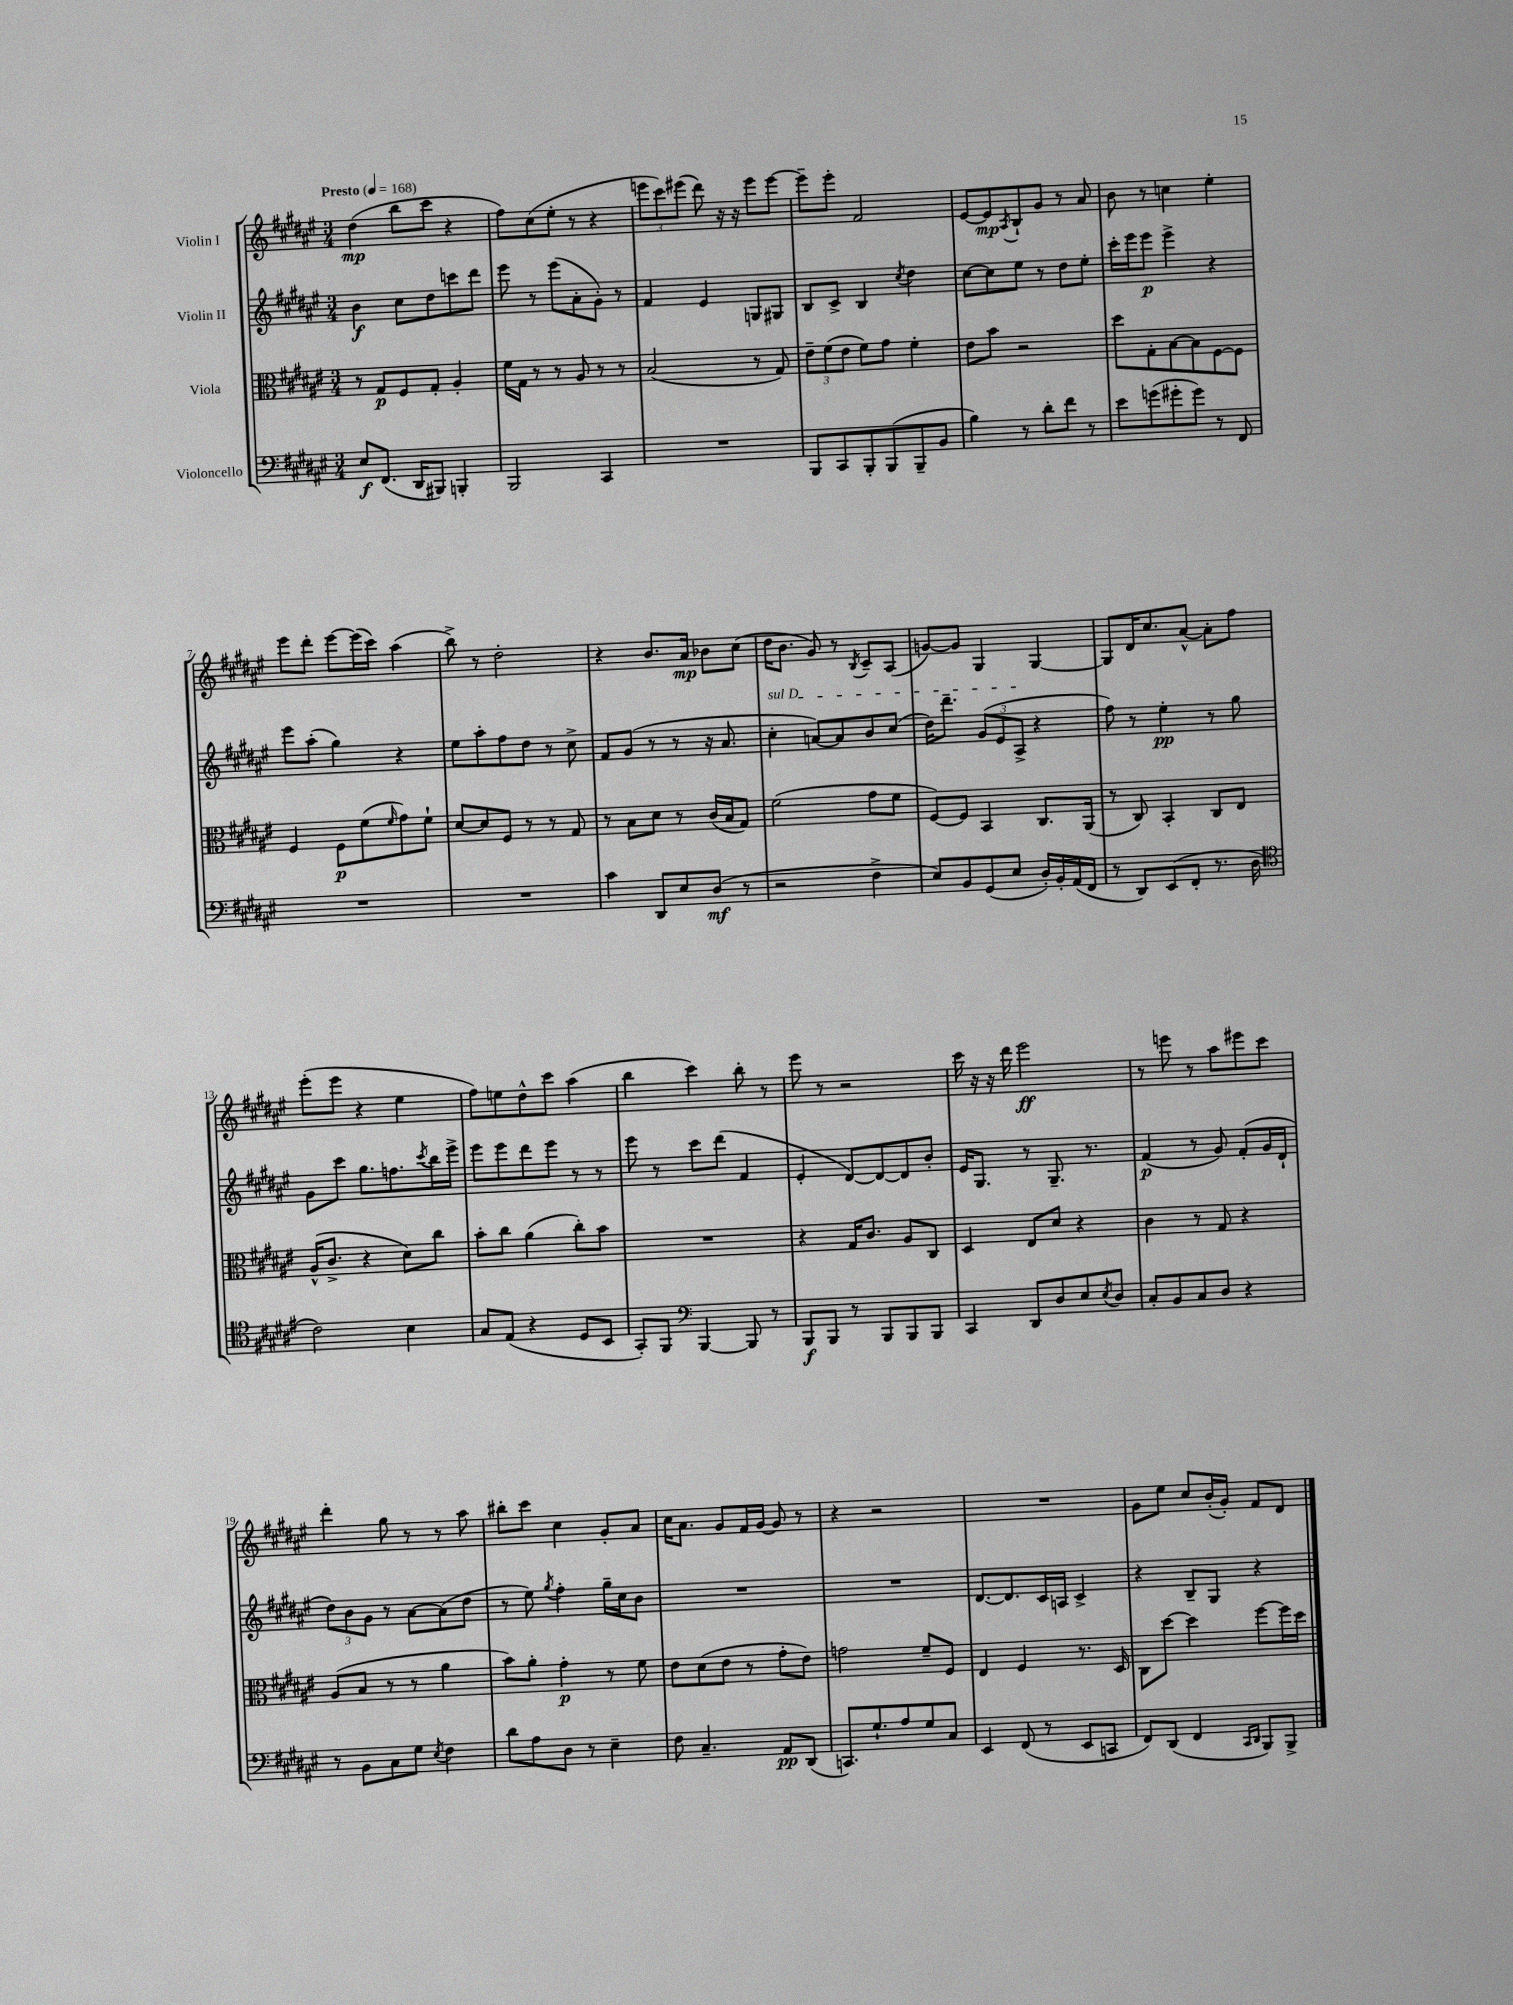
<<
\new StaffGroup <<
\new Staff = "s0" \with { instrumentName = "Violin I" } {
    \clef treble \key fis \major \numericTimeSignature \time 3/4 \tempo "Presto" 4 = 168
    dis''4\mp( b''8 cis'''8 r4 |
    fis''8) cis''8( eis''8-. r8 r4 |
    \tuplet 3/2 { e'''8 cis'''8) eis'''8( } dis'''8) r16 r16 eis'''8 eis'''8~ |
    eis'''8-- eis'''8-. fis'2 |
    eis'8~ eis'8\mp \acciaccatura { ais8 } b8-! gis'8 r8 ais'8 |
    b'8 r8 c''4 eis''4-. |
    eis'''8 dis'''8-. eis'''8~ eis'''16( cis'''16) ais''4( |
    b''8->) r8 dis''2-. |
    r4 b'8. ais'16\mp bes'8 cis''8( |
    dis''16 b'8. gis'8) r8 \acciaccatura { b8 } cis'8-- ais8( |
    g'8~) g'8 gis4 gis4~ |
    gis8 dis'16 cis''8. ais'8~-^ ais'8-. fis''8 |
    eis'''8-.( eis'''8 r4 eis''4 |
    fis''8) e''8 dis''8-^ cis'''8 ais''4( |
    b''4 cis'''4) b''8-. r8 |
    eis'''8 r8 r2 |
    cis'''16 r16 r16 dis'''16 eis'''2\ff |
    r8 e'''8 r8 ais''8 eis'''8 cis'''8 |
    dis'''4-. gis''8 r8 r8 ais''8 |
    bis''8-. cis'''8 cis''4 gis'8-. ais'8 |
    cis''16 ais'8. gis'8 fis'16 gis'16~ gis'8 r8 |
    r4 r2 |
    R2. |
    gis'8 eis''8 cis''8 b'16-.( gis'16-.) fis'8 dis'8 \bar "|." |
}
\new Staff = "s1" \with { instrumentName = "Violin II" } {
    \clef treble \key fis \major \numericTimeSignature \time 3/4
    b'4\f cis''8 dis''8 c'''8 dis'''8 |
    eis'''8 r8 eis'''8( ais'8-. gis'8-.) r8 |
    fis'4 eis'4 g8 gis8 |
    b8 cis'8-> b4 \acciaccatura { cis''8 } dis''4 |
    cis''8~ cis''8 eis''8 r8 dis''8 eis''8-. |
    cis'''16-. eis'''16 eis'''8\p eis'''4-> r4 |
    eis'''8 ais''8-.( gis''4) r4 |
    eis''8 ais''8-. fis''8 dis''8 r8 cis''8-> |
    fis'8 gis'8( r8 r8 r16 ais'8. |
    \once \override TextSpanner.bound-details.left.text = \markup { \italic "sul D" } cis''4-.\startTextSpan a'8~) a'8 b'8 cis''8( |
    dis''16) dis'''8.-- \tuplet 3/2 { gis'8( eis'8 ais8->\stopTextSpan } r4 |
    fis''8) r8 eis''4-.\pp r8 gis''8 |
    gis'8 cis'''8 gis''8. f''8. \acciaccatura { cis'''8 } b''16 eis'''16-> |
    eis'''8 eis'''8 dis'''8 eis'''8 r8 r8 |
    eis'''8 r8 cis'''8 dis'''8( fis'4 |
    eis'4-. dis'8~) dis'8~ dis'8 b'8-. |
    eis'16 gis8. r8 gis8.-- r8. |
    fis'4\p( r8 gis'8) fis'8-.( gis'16 dis'16-! |
    \tuplet 3/2 { dis''8) b'8 gis'8 } r8 ais'8~ ais'8( dis''8 |
    r8 eis''8) \acciaccatura { gis''8 } fis''4-. gis''16-- cis''16 b'8 |
    R2. |
    R2. |
    dis'8.~ dis'8. cis'16 a16 cis'4-> |
    r4 b8-- gis8 r4 \bar "|." |
}
\new Staff = "s2" \with { instrumentName = "Viola" } {
    \clef alto \key fis \major \numericTimeSignature \time 3/4
    r8 gis8\p fis8 gis8-. ais4-. |
    fis'16 gis16 r8 r8 ais8 r8 r8 |
    b2( r8 gis8) |
    \tuplet 3/2 { eis'8-- fis'8( eis'8 } fis'8) gis'8 fis'4-. |
    eis'8 b'8 r2 |
    dis''8 gis8-. b8~ b8 fis8~ fis8 |
    fis4 fis8\p fis'8( \grace { fis'16 } gis'8) fis'8-! |
    dis'8~ dis'8 fis8 r8 r8 gis8 |
    r8 b8 dis'8 r8 cis'16( b16 gis8) |
    fis'2( gis'8 fis'8 |
    fis8~) fis8 b,4 cis8. ais,16( |
    r8 cis8) b,4-. cis8 eis8 |
    ais16-^( cis'8.-> r4 dis'8) cis''8 |
    b'8-. cis''8 ais'4( cis''8-.) b'8 |
    R2. |
    r4 gis16 cis'8. ais8 cis8 |
    dis4 eis8 dis'8 r4 |
    cis'4 r8 gis8 r4 |
    ais8( b8 r8 r8 ais'4 |
    b'8) ais'8-. gis'4-.\p r8 fis'8 |
    eis'8 dis'8( eis'8 r8 gis'8-. eis'8) |
    g'2 fis'8-- fis8 |
    eis4 fis4 r8. dis16 |
    cis8 dis''8~ dis''4 fis''8~ fis''16 dis''16 \bar "|." |
}
\new Staff = "s3" \with { instrumentName = "Violoncello" } {
    \clef bass \key fis \major \numericTimeSignature \time 3/4
    eis8\f fis,8.( dis,16 bis,,8) b,,4-. |
    b,,2 cis,4 |
    R2. |
    b,,8 cis,8 b,,8-. b,,8( b,,8-- b,8 |
    b4) r8 dis'8-. fis'8 r8 |
    eis'8 g'8( gis'8-. gis'8) r8 fis,8 |
    R2. |
    R2. |
    cis'4 dis,8 eis8 dis8\mf( r8 |
    r2 fis4-> |
    eis8) b,8 gis,8( eis8 dis16-.) b,16-. ais,16( fis,16 |
    r8 dis,8) eis,8( fis,8-. r8. dis16 |
    \clef tenor cis'2) b4 |
    gis8 eis8( r4 dis8 b,8 |
    gis,8-.) fis,8 \clef bass b,,4~ b,,8 r8 |
    b,,8\f b,,8 r8 b,,8 b,,8 b,,8 |
    cis,4 dis,8 dis8 eis8 \acciaccatura { eis8 } dis8 |
    cis8-. b,8 cis8 dis8 r4 |
    r8 b,8 cis8 gis8 \acciaccatura { eis8 } fis4 |
    dis'8 ais8 dis8 r8 eis4-- |
    fis8 cis4.-- ais,8\pp dis,8( |
    c,8.) gis8.-! ais8 gis8 cis8 |
    eis,4 fis,8( r8 eis,8 c,8 |
    fis,8) dis,8( fis,4 \grace { cis,16 dis,16 } b,,8) b,,8-> \bar "|." |
}
>>
>>
